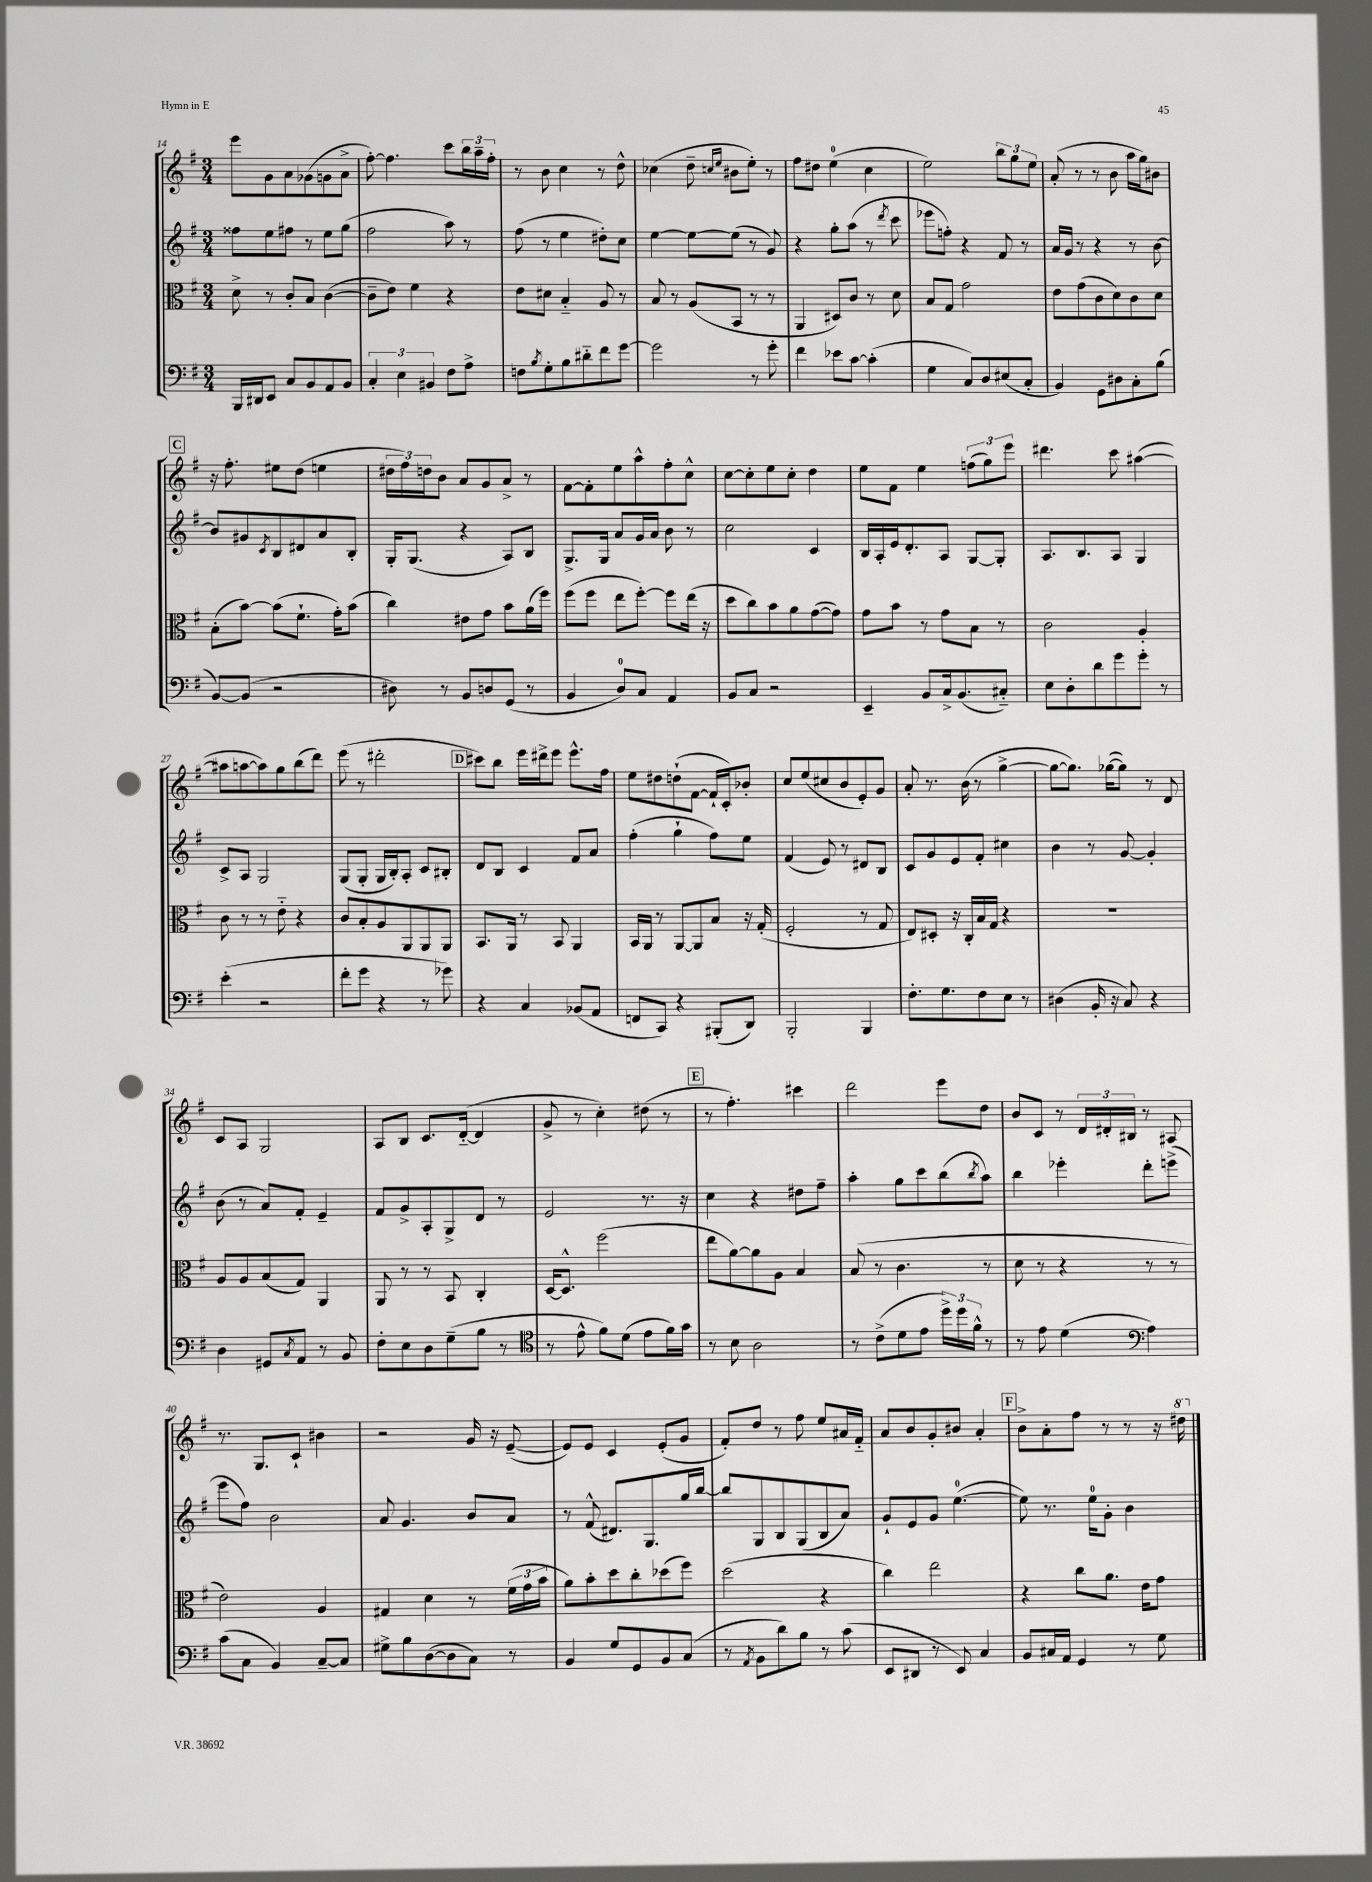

**kern	**kern	**kern	**kern
*staff4	*staff3	*staff2	*staff1
*clefF4	*clefC3	*clefG2	*clefG2
*k[f#]	*k[f#]	*k[f#]	*k[f#]
*M3/4	*M3/4	*M3/4	*M3/4
16BBB	8d^	8ff##	8eee
16DD#	.	.	.
8EE	8r	8ee	8g
8C	8c'	8ff#	8a
8BB	8B	8r	(8g-
8AA	([4c	8ee	8g
8BB	.	(8gg	8a^
=	=	=	=
6C'	8c~]	2ff#	[8ff#')
.	8e)	.	4.ff#]
6E	.	.	.
.	4f#	.	.
6BB#	.	.	.
8F#	4r	8aa)	8ccc
8A^	.	8r	24bb
.	.	.	24aa~
.	.	.	24ff#'
=	=	=	=
8F	8e	(8ff#	8r
8qB	.	.	.
8G'	8d#	8r	8b
8B	4B'~	4ee	4cc
8d#'~	.	.	.
8f#	8A	8dd#')	8r
[8g	8r	8cc	8dd^^
=	=	=	=
2g]	8B	[4ee	(4cc-
.	8r	.	.
.	(8A	8ee_	8dd~
.	.	.	16qqcc
.	.	.	16qqee
.	8BB	(8ee]	8b#
8r	8r	8r	8ee')
8g'	8r	8g)	8r
=	=	=	=
4f#	4AA	4r	8ff#
.	.	.	8dd#
8e-	8D#)	8gg'	(4ee
[8c	8c	(8aa	.
(4c']	8r	8r	4cc
.	.	8qddd	.
.	8d	8ccc	.
=	=	=	=
4G	8B	8eee-	2ee)
.	8G	8ff')	.
8C)	2g	4r	.
8D	.	.	.
(8E#	.	8f#	12bb
.	.	.	12gg
8C'	.	8r	.
.	.	.	12ee
=	=	=	=
4BB)	8e	16a	(8a'
.	.	16g	.
.	(8g	8r	8r
8GG	8c	4r	8r
8D#	8d)	.	8b
8C'	8c	8r	16aa
.	.	.	16gg)
(8B	8d	[8b	8b#
=	=	=	=
[8BB)	(8B'	8b]	16r
.	.	.	8.ff#'
(8BB]	[8b)	8g#	.
.	.	8qc	.
2r	(8b]	8B	8ee#
.	8.f#`	8d#	(8dd
.	.	8a	4ee
.	16g')	.	.
.	(8b	8B'	.
=	=	=	=
8D#)	4cc)	16G'	24dd#
.	.	.	24ff#)
.	.	(8.G	.
.	.	.	24dd
8r	.	.	8b
8BB	8e#	4r	8a
8D	8g	.	8g
(8GG	8b	8A)	8a^
8r	(16a	8B	8r
.	16ff#)	.	.
=	=	=	=
4BB	(8ff#	8.G^	[8f#
.	8ff#	.	8f#']
.	.	16G	.
8D)	8ee	8a	8ee
8C	[8ff#')	16g	8aa^^
.	.	16a	.
4AA	8ff#]	8b	8ff#'
.	(16ee	8r	8cc^^
.	16r	.	.
=	=	=	=
8BB	8dd	2cc	[8cc
8C	8cc)	.	8cc']
2r	8b	.	8ee
.	8a	.	8cc'
.	([8g	4c	4dd
.	8g])	.	.
=	=	=	=
4EE~	8g	16B	8ee
.	.	16A'	.
.	8b	16e	8f#
.	.	8.d'	.
8BB	8r	.	4ee
16C^	8g	8A	.
(8.BB	.	.	.
.	8B	[8G	(12ff
.	.	.	12gg)
8C#'~)	8r	8G']	.
.	.	.	12eee
=	=	=	=
8E	2c	8.A	4.ddd#
8D'	.	.	.
.	.	8.B	.
8d	.	.	.
8g	.	8A	8ccc
8g'	4A'	4G	([4aa#
8r	.	.	.
=	=	=	=
(4e'	8c	8c^	8aa#]
.	8r	8A	[8aa
2r	8r	2G	8aa])
.	8e'~	.	8gg
.	4r	.	(8bb
.	.	.	8ddd)
=	=	=	=
8f#'	8c	(8G	(8eee
8g	8B'	8G'	8r
4r	8A	16G	2ddd#'
.	.	16B')	.
.	8AA	8A'	.
8r	8AA	8c	.
8g-)	8AA	8B#'	.
=	=	=	=
4r	8.BB	8d	8ccc#)
.	.	8B	8bb
.	16AA	.	.
4C	8r	4c	16eee
.	.	.	16ddd#^
.	8BB	.	8eee
(8BB-	4AA	8f#	8.eee^^
8AA	.	8a	.
.	.	.	16ff#
=	=	=	=
8FF	16BB	(4ff#'	8ee
.	16AA	.	.
8CC)	8r	.	8dd#
4r	[8AA	4gg`	(8dd`
.	8AA]	.	[8f#
(8BBB#'	8B	8ff#)	16f#`]
.	.	.	16c')
8DD)	16r	8ee	8b-'
.	(16G'	.	.
=	=	=	=
2BBB'	2F#'	(4f#	8cc
.	.	.	(8ee
.	.	8e)	8cc#
.	.	8r	8b
4BBB	8r	8d#	8e')
.	8G	8B	8g
=	=	=	=
8.F#'	8E)	8c	8a'
.	8D#'	8g	8.r
8.G	.	.	.
.	16r	8e	.
.	16C'	.	(16b
8F#	16B	8f#'	8r
.	16G	.	.
8E	4r	4cc#	[4gg^
8r	.	.	.
=	=	=	=
(4D#	2.r	4b	8gg_
.	.	.	8.gg])
16BB'	.	8r	.
16r	.	.	([16gg-
8C)	.	[8g	8gg-])
4r	.	4g']	8r
.	.	.	8d
=	=	=	=
4D	8A	(8b	8c
.	8A	8r	8A
8GG#	(8B	8a)	2G
8qC	.	.	.
8AA	8G)	8f#'	.
8r	4AA	4e~	.
8BB	.	.	.
=	=	=	=
8F#'	8AA	8f#	8A
8E	8r	8g^	8B
8D	8r	8A'	8.c
(8G~	8BB	8G^	.
.	.	.	([16d'~
8B	4C'	8d	4d]
8r	.	8r	.
=	=	=	=
*clefC4	*	*	*
8r	[16D	2e	8g^
.	8.D^^]	.	.
8e^^	.	.	8r
8f#)	(2ff#	.	4cc')
(8d	.	.	.
8e	.	8.r	(8dd#
16f#)	.	.	8r
16g	.	16r	.
=	=	=	=
8r	8ee	4cc	8r
8B	[8a)	.	4.ff#')
2A	8a]	4r	.
.	8A	.	.
.	4B	8dd#	4ccc#
.	.	8ff#~	.
=	=	=	=
8r	(8B	4aa'	2ddd
(8c^	8r	.	.
8d	4.c	8gg	.
8e	.	8ccc	.
24dd^)	.	(8bb	8eee
24dd	.	.	.
24f#^^	.	.	.
.	.	8qbb	.
8r	8r	8aa)	8dd
=	=	=	=
8r	8d	4bb	8b
8e	8r	.	8c
(4d	4r	4eee-'	8r
.	.	.	24d
.	.	.	24d#'
.	.	.	24B#
*clefF4	*	*	*
4A)	8r	8ddd'	8r
.	8r	(8eee^	8A#
=	=	=	=
(8c	2e)	8eee	8.r
8C	.	8ff#)	.
.	.	.	8.G
4BB)	.	2b	.
.	.	.	8c`
[8C~	4A	.	4b#
8C]	.	.	.
=	=	=	=
8G#^	4G#	8a	2r
8B	.	4.g	.
([8D	4d	.	.
8D]	.	.	.
8C)	8r	8b	16g
.	.	.	16r
8r	(24f#	8a	([8e~
.	24g	.	.
.	24b	.	.
=	=	=	=
4BB	8a)	8r	8e])
.	8b'	(8f#^^	8e
8G	8dd	8.d#)	4c
8GG	8cc'	.	.
.	.	8.G	.
8BB	(8dd-	.	(8e'
(8C	8ff#)	16gg	8g
.	.	[16bb	.
=	=	=	=
8r	(2dd	8bb]	8f#')
8qAA	.	.	.
8BB	.	8G	8dd
8d)	.	8B	8r
8B	.	(8G	8ff#
8r	4r	8B	8ee
(8c	.	8a)	16a#
.	.	.	16f#'~
=	=	=	=
8EE	4cc)	8g`	8a
8DD#	.	8e	8b
8r	2ee	8g	8g'
8EE)	.	([4.ee	8b#
4C	.	.	4a'
=	=	=	=
8BB	4r	8ee])	8b^
16C#	.	8.r	8a'
16AA	.	.	.
4GG	8cc	.	8ff#
.	.	16ee	.
.	8.a	8g'	8r
8r	.	4b	8r
.	16e	.	.
8G	8g	.	16r
.	.	.	16ddd#
==	==	==	==
*-	*-	*-	*-
